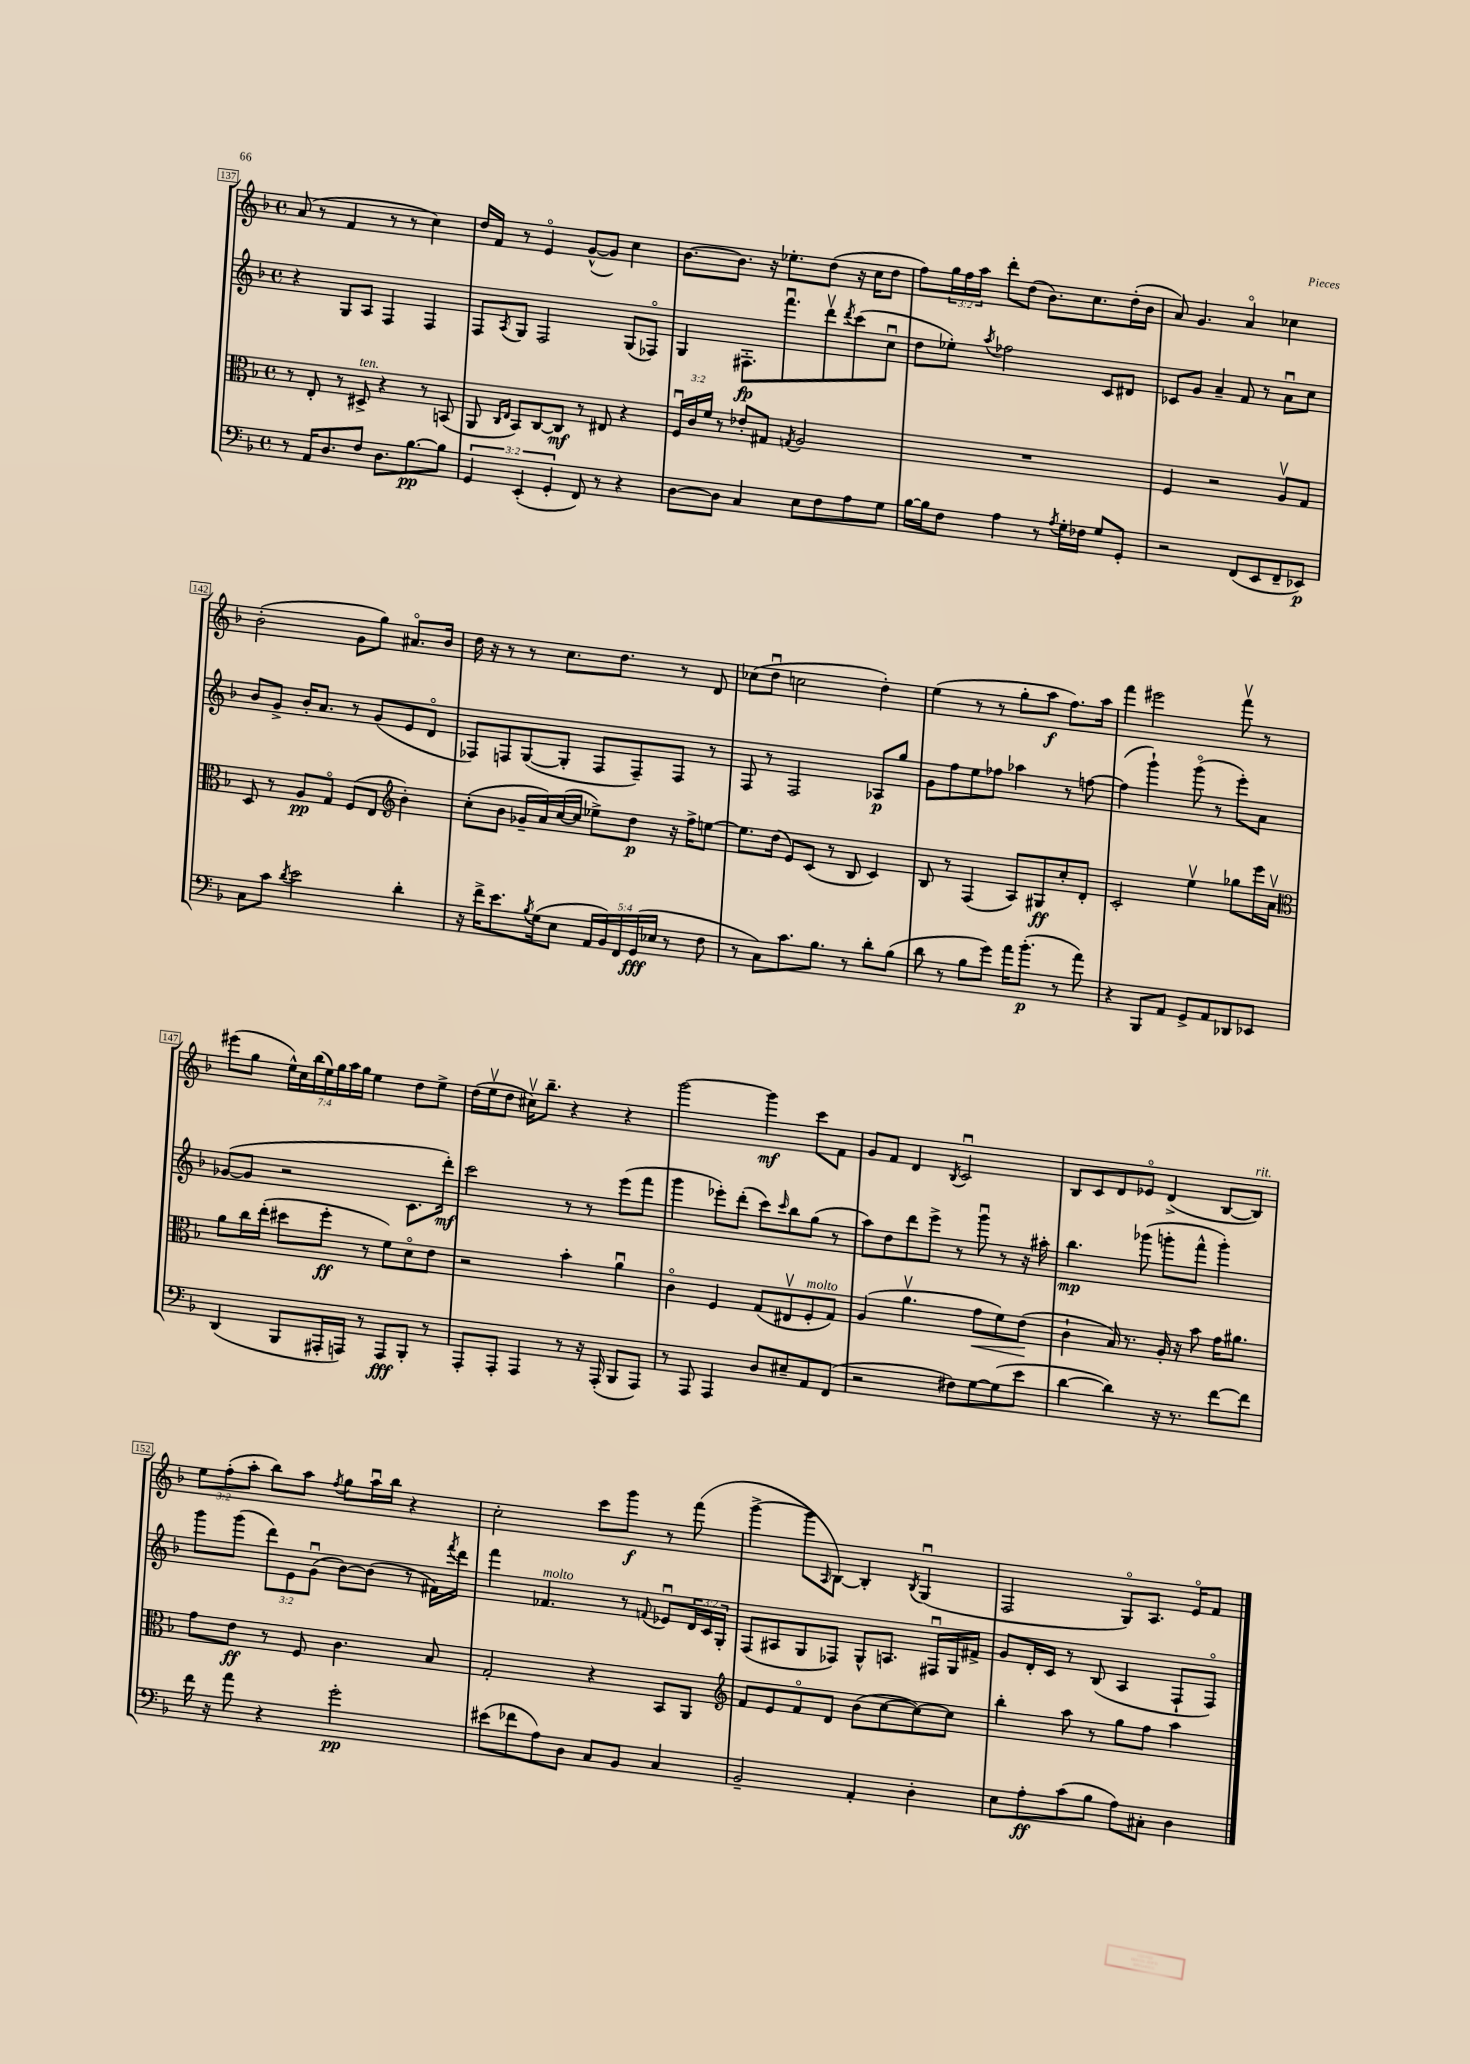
<<
\new StaffGroup <<
\new Staff = "s0" {
    \clef treble \key f \major \defaultTimeSignature \time 4/4 \override Staff.TupletNumber.text = #tuplet-number::calc-fraction-text
    a'8( r8 f'4 r8 r8 c''4) |
    d''16 f'16 r8 e'4\flageolet g'8~-^( g'8) c''4 |
    bes'8.~ bes'8. r16 ees''8.-. d''8( r16 c''16 d''8 |
    f''8) \tuplet 3/2 { g''16 f''16 a''16 } d'''8-. d''8( bes'8.) c''8. d''16-.( bes'16 |
    a'8) g'4. a'4\flageolet ces''4 |
    bes'2-.( g'8 g''8) ais'8.\flageolet bes'16 |
    d''16 r16 r8 r8 c''8. d''8. r8 d'8 |
    ces''8( d''8\downbow c''2 d''4-.) |
    e''4( r8 r8 g''8-. a''8\f f''8.) a''16 |
    f'''4 eis'''2 f'''8\upbow r8 |
    eis'''8( g''8 \tuplet 7/4 { e''16-^) c''16 bes''16( e''16) g''16 a''16 g''16 } e''4 d''8 e''8-> |
    d''16( e''16\upbow d''8 cis''16\upbow) bes''8.-- r4 r4 |
    g'''2~ g'''4\mf c'''8 f'8 |
    g'8 f'8 d'4 \acciaccatura { bes8 } c'2\downbow |
    bes8 c'8 d'8 ees'8\flageolet d'4->( bes8~ bes8^\markup { \italic "rit." }) |
    \tuplet 3/2 { e''8 f''8-.( a''8-. } bes''8) a''8 \acciaccatura { f''8 } g''8 a''16\downbow bes''16 r4 |
    c''2-. c'''8 g'''8\f r8 f'''8( |
    g'''4~-> g'''8 \grace { a16 } bes8~) bes4-. \acciaccatura { bes8 } g4\downbow( |
    f2 g8\flageolet) a8. e'16\flageolet f'8 \bar "|." |
}
\new Staff = "s1" {
    \clef treble \key f \major \defaultTimeSignature \time 4/4 \override Staff.TupletNumber.text = #tuplet-number::calc-fraction-text
    r4 g8 a8 f4 f4 |
    f8 \acciaccatura { a8 } g8 f2 g8( fes8\flageolet) |
    g4 fis8.-.\fp f'''8.\downbow d'''8\upbow \acciaccatura { d'''8 } c'''8( c''8\downbow |
    d''8 ees''8-.) \acciaccatura { a''8 } fes''2 c'8 dis'8 |
    ces'8 g'8 a'4-- f'8 r8 a'8\downbow c''8 |
    bes'8 g'8-> bes'16-. a'8. r8 g'8( e'8 d'8\flageolet |
    fes8) f8 g8~( g8-. f8 f8--) f8 r8 |
    f8 r8 f2 aes8\p g''8 |
    g'8 f''8 e''8 fes''8 aes''4 r8 f''8~ |
    f''4( g'''4-!) g'''8\flageolet( r8 e'''8-.) a'8 |
    ges'8~( ges'8 r2 c'8. d'''16-.\mf) |
    c'''2 r8 r8 e'''8( f'''8 |
    g'''4 ees'''8-.) d'''8-.( c'''8) \grace { c'''16 } bes''8 g''8( r8 |
    a''8) d''8 d'''8 e'''8-> r8 g'''8\downbow r8 r16 ais''16-. |
    bes''4.\mp ges'''8( g'''8-. f'''8-^ g'''4-.) |
    g'''8 g'''8( \tuplet 3/2 { d'''8) e'8 g'8\downbow( } bes'8~) bes'8( r8 fis'16) \acciaccatura { f'''8 } d'''16 |
    f'''4 fes'4.^\markup { \italic "molto" } r8 \appoggiatura { f'8 } ees'8\downbow \tuplet 3/2 { d'16 c'16 g16-. } |
    f8( ais8 g8 fes8) g8-^ a8. fis16\downbow g16 fis'16-> |
    g'8 d'16-. c'16 r8 bes8( a4 f8-! f8\flageolet) \bar "|." |
}
\new Staff = "s2" {
    \clef alto \key f \major \defaultTimeSignature \time 4/4 \override Staff.TupletNumber.text = #tuplet-number::calc-fraction-text
    r8 e8-. r8 dis8->^\markup { \italic "ten." } r4 r8 b,8( |
    a,8 \grace { c16 e16 } bes,8) c8~ c8\mf r8 eis8 r4 |
    \tuplet 3/2 { f16\downbow c'16 f'16 } r8 ees'8-. gis8 \acciaccatura { g8 } a2 |
    R1 |
    f4 r2 a8\upbow g8 |
    d8 r8 a8\pp g8\flageolet f8( e8 \clef treble bes'4-.) |
    c''8-.( bes'8 ges'16-- a'16) c''16~( c''16 ees''8->) d''8\p r16 f''16-> e''8~ |
    e''8. d''16( e'8) c'8( r8 bes8 c'4) |
    bes8 r8 f4( a8) gis8\ff c''8-. d'8-. |
    c'2-. e''4\upbow ges''8 e'''16 a'16\upbow |
    \clef alto a'8 c''16 e''16-.( dis''8 f''8-.\ff r8 f'8) d'8\flageolet e'8 |
    r2 bes'4-. a'4\downbow |
    c'4\flageolet f4 g8( eis8\upbow f8-.^\markup { \italic "molto" } g8) |
    a4( a'4.\upbow g'8\< f'8) e'8\!( |
    c'4-! bes16) r8. a16-. r16 bes'8 g'16 ais'8. |
    g'8 e'8\ff r8 f8 c'4. bes8 |
    g2-. r4 bes,8 a,8 |
    \clef treble f'8 e'8 f'8\flageolet d'8 bes'8( c''8~ c''8~) c''8 |
    bes''4-. a''8 r8 g''8 f''8 a''4 \bar "|." |
}
\new Staff = "s3" {
    \clef bass \key f \major \defaultTimeSignature \time 4/4 \override Staff.TupletNumber.text = #tuplet-number::calc-fraction-text
    r8 a,16 d8. f8 d8. bes8.~\pp bes8 |
    \tuplet 3/2 { g,4 e,4-.( g,4-. } f,8) r8 r4 |
    d8~ d8 c4 e8 f8 a8 g8 |
    bes16~ bes16 f8 a4 r8 \acciaccatura { a8 } g16-. fes16 g8 g,8-. |
    r2 f,8( e,8 f,8-- ees,8\p) |
    c8 c'8 \acciaccatura { d'8 } e'2 d'4-. |
    r16 f'16-> e'8. \acciaccatura { bes8 } g16( e8 \tuplet 5/4 { a,16 bes,16) f,16 g,16\fff( ees16 } r8 f8 |
    r8 c8) c'8. bes8. r8 d'8-. bes8( |
    d'8 r8 bes8 g'8) a'16 bes'8.-.\p( r8 a'8) |
    r4 bes,,8 a,8 g,8-> a,8 des,8 ees,8 |
    d,4( bes,,8 ais,,16-. a,,16) r8 a,,8\fff bes,,8-. r8 |
    a,,8-. a,,8-. a,,4 r8 r16 a,,16-.( bes,,8 a,,8) |
    r8 a,,8 a,,4 d8 eis8-- a,8 f,8( |
    r2 fis8) g8~ g8( e'8 |
    d'4~ d'4) r16 r8. f'8~ f'8 |
    f'16 r16 a'8 r4 g'2-.\pp |
    eis'8( fes'8 a8) d8 c8 bes,8 c4 |
    bes,2-- a,4-. d4-. |
    e8 a8-.\ff c'8( bes8 a8) cis8-. d4 \bar "|." |
}
>>
>>
\layout { \context { \Score currentBarNumber = #137 \override BarNumber.stencil = #(make-stencil-boxer 0.1 0.3 ly:text-interface::print) } }
